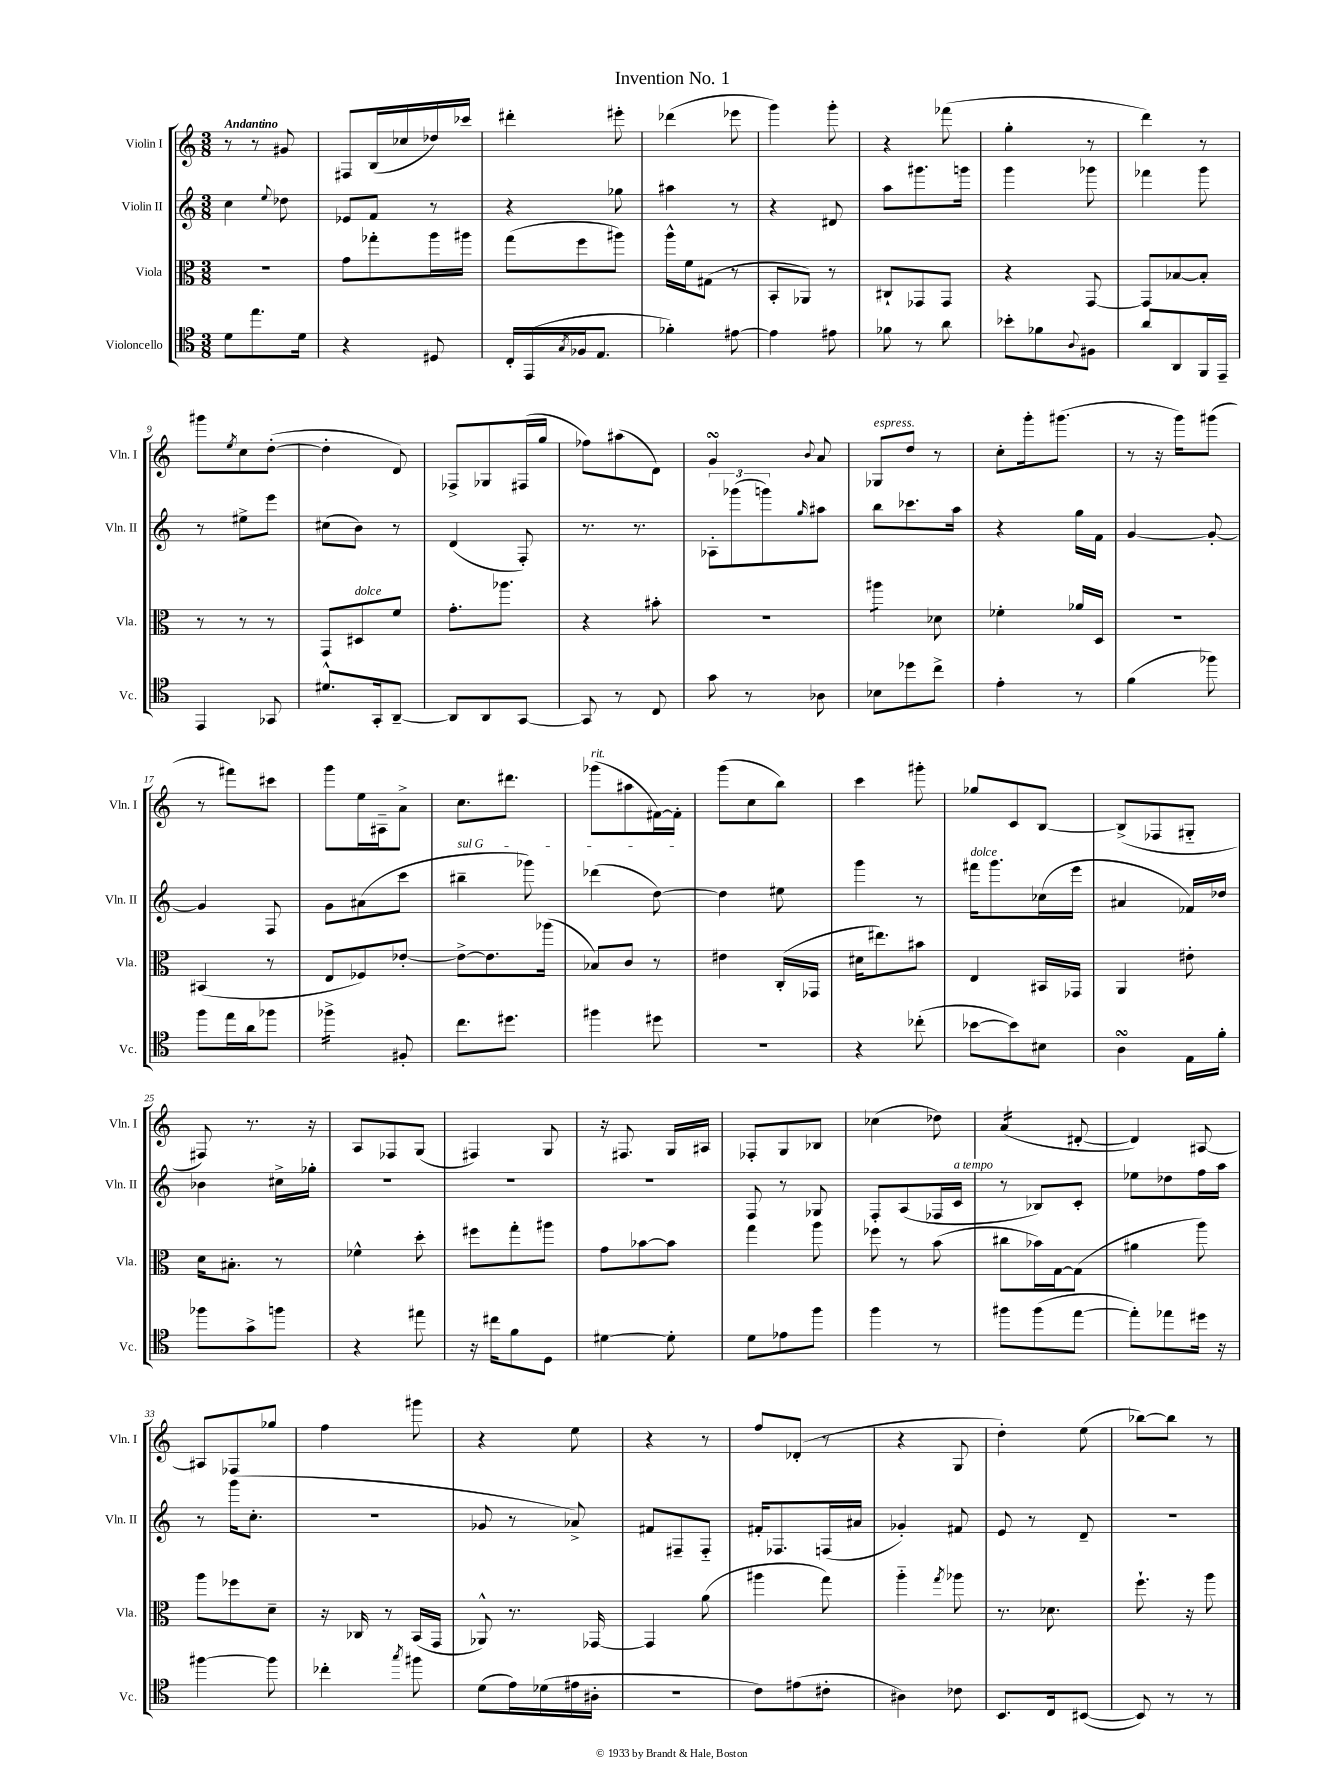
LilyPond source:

\header { title = "Invention No. 1" }
<<
\new StaffGroup <<
\new Staff = "s0" \with { instrumentName = "Violin I" shortInstrumentName = "Vln. I" } {
    \clef treble \key c \major \numericTimeSignature \time 3/8 \tempo "Andantino"
    r8 r8 gis'8 |
    fis8 b16( ces''16 des''16) ces'''16 |
    dis'''4-. eis'''8-. |
    des'''4( ees'''8 |
    g'''4) g'''8-. |
    r4 fes'''8( |
    g''4-. r8 |
    d'''4) r8 |
    gis'''8 \acciaccatura { e''8 } c''8 d''8~-.( |
    d''4-. d'8) |
    fes8-> ges8 fis16( g''16 |
    fes''8) ais''8( d'8) |
    g'4\turn \appoggiatura { b'8 } a'8 |
    ges8^\markup { \italic "espress." } d''8 r8 |
    c''8-. g'''16-. gis'''8.( |
    r8 r16 g'''16) gis'''8( |
    r8 fis'''8) cis'''8 |
    g'''8 e''16 ais16-- a'8-> |
    c''8. dis'''8. |
    ges'''8^\markup { \italic "rit." }( ais''8 fis'16~) fis'16-. |
    g'''8( c''8 b''8) |
    c'''4 gis'''8-. |
    ges''8 c'8 b8~ |
    b8->( fes8 gis8-_ |
    fis8) r8. r16 |
    a8 fes8 g8( |
    fis4) g8 |
    r16 fis8. g16 ais16 |
    fes8-. g8 bes8 |
    ces''4( des''8) |
    a'4:16( dis'8~-. |
    dis'4) ais8~ |
    ais8 fes8 ges''8 |
    f''4 gis'''8 |
    r4 e''8 |
    r4 r8 |
    f''8 des'8-.( r8 |
    r4 g8 |
    d''4-.) e''8( |
    bes''8~) bes''8 r8 \bar "|." |
}
\new Staff = "s1" \with { instrumentName = "Violin II" shortInstrumentName = "Vln. II" } {
    \clef treble \key c \major \numericTimeSignature \time 3/8
    c''4 \appoggiatura { e''8 } des''8 |
    ees'8 f'8 r8 |
    r4 ges''8 |
    ais''4 r8 |
    r4 dis'8 |
    a''8 gis'''8. g'''16 |
    g'''4 ges'''8 |
    fes'''4 g'''8 |
    r8 eis''8-> e'''8 |
    cis''8( b'8) r8 |
    d'4( f8-.) |
    r8. r8. |
    \tuplet 3/2 { aes8-. ges'''8( g'''8) } \grace { g''16 } ais''8 |
    b''8 ces'''8. a''16 |
    r4 g''16 f'16 |
    g'4~ g'8~-. |
    g'4 f8 |
    g'8 ais'8( c'''8 |
    \once \override TextSpanner.bound-details.left.text = \markup { \italic "sul G" } bis''4--\startTextSpan ges'''8) |
    des'''4( d''8~\stopTextSpan) |
    d''4 eis''8 |
    g'''4 r8 |
    fis'''16^\markup { \italic "dolce" } g'''8. ces''16( e'''16 |
    ais'4 fes'16) des''16 |
    bes'4 cis''16-> ges''16-. |
    R4. |
    R4. |
    R4. |
    f8 r8 ges8 |
    f8-. a8( fes16 c'16^\markup { \italic "a tempo" } |
    r8 bes8) c'8-. |
    ees''8 des''8 f''16 a''16 |
    r8 g'''16( c''8.-. |
    r4. |
    ges'8 r8 aes'8->) |
    fis'8 fis8-- fis8-_ |
    fis'16-. fes8. f16( ais'16 |
    ges'4-.) fis'8 |
    e'8 r8 d'8-- |
    R4. \bar "|." |
}
\new Staff = "s2" \with { instrumentName = "Viola" shortInstrumentName = "Vla." } {
    \clef alto \key c \major \numericTimeSignature \time 3/8
    R4. |
    g'8 ges''8-. a''16 ais''16 |
    g''8( f''8 ais''8) |
    a''16-^ f'16 gis8( r8 |
    b,8-. aes,8) r8 |
    cis8-! ges,8 ges,8 |
    r4 g,8~ |
    g,8 bes8~ bes8-. |
    r8 r8 r8 |
    g,8 dis8^\markup { \italic "dolce" } f'8 |
    g'8.-. aes''8. |
    r4 bis'8-. |
    R4. |
    ais''4:8 des'8 |
    fes'4-. aes'16 d16 |
    R4. |
    bis,4( r8 |
    e8 fes8) ees'8~-. |
    ees'8~-> ees'8. aes''16( |
    bes8) c'8 r8 |
    eis'4 c16-.( ges,16 |
    dis'16 eis''8.) bis'8 |
    e4 bis,16 ges,16 |
    a,4 eis'8-. |
    d'16 bis8.-. r8 |
    fes'4-^ d''8-. |
    fis''8 g''8-. ais''8 |
    g'8 bes'8~ bes'8 |
    g''4 a''8 |
    fes''8 r8 b'8( |
    cis''8 bes'16) g16~ g8( |
    ais'4 a''8) |
    a''8 fes''8 d'8-- |
    r16 ces16 r8 b,16( g,16 |
    aes,8-^) r8. ges,16~ |
    ges,4 a'8( |
    ais''4 g''8) |
    a''4-_ \acciaccatura { g''8 } aes''8 |
    r8. des'8. |
    f''8.-! r16 a''8 \bar "|." |
}
\new Staff = "s3" \with { instrumentName = "Violoncello" shortInstrumentName = "Vc." } {
    \clef tenor \key c \major \numericTimeSignature \time 3/8
    d'8 e''8. d'16 |
    r4 dis8 |
    c16-. e,16( \acciaccatura { g8 } fes16 e8. |
    fes'4-.) eis'8~ |
    eis'4 eis'8 |
    fes'8 r8 a'8 |
    bes'8-. fes'8 \appoggiatura { a8 } fis8 |
    a'8 a,8 f,16 e,16-- |
    e,4 ges,8 |
    dis'8.-^ g,16-. a,8~-- |
    a,8 a,8 g,8~ |
    g,8 r8 c8 |
    g'8 r8 aes8 |
    bes8 des''8 c''8-> |
    e'4-. r8 |
    f'4( fes''8) |
    f''8 e''16 a'16 fes''8 |
    fes''4:16-> fis8-. |
    c''8. dis''8. |
    fis''4 dis''8 |
    R4. |
    r4 ces''8-.( |
    bes'8~ bes'8) bis8 |
    a4\turn e16 f'16-. |
    fes''8 g'8-> f''8 |
    r4 eis''8 |
    r16 cis''16 f'8 d8 |
    dis'4~ dis'8-. |
    d'8 ees'8 f''8 |
    f''4 r8 |
    fis''8 fis''8( e''8~ |
    e''8-.) ees''8 dis''16 r16 |
    fis''4~ fis''8 |
    ces''4-. \acciaccatura { g''8 } fis''8 |
    d'8( e'16) des'16( eis'16 ais16-. |
    R4. |
    c'8) eis'8( cis'8-. |
    ais4) ces'8 |
    b,8. c16 bis,8~( |
    bis,8) r8 r8 \bar "|." |
}
>>
>>
